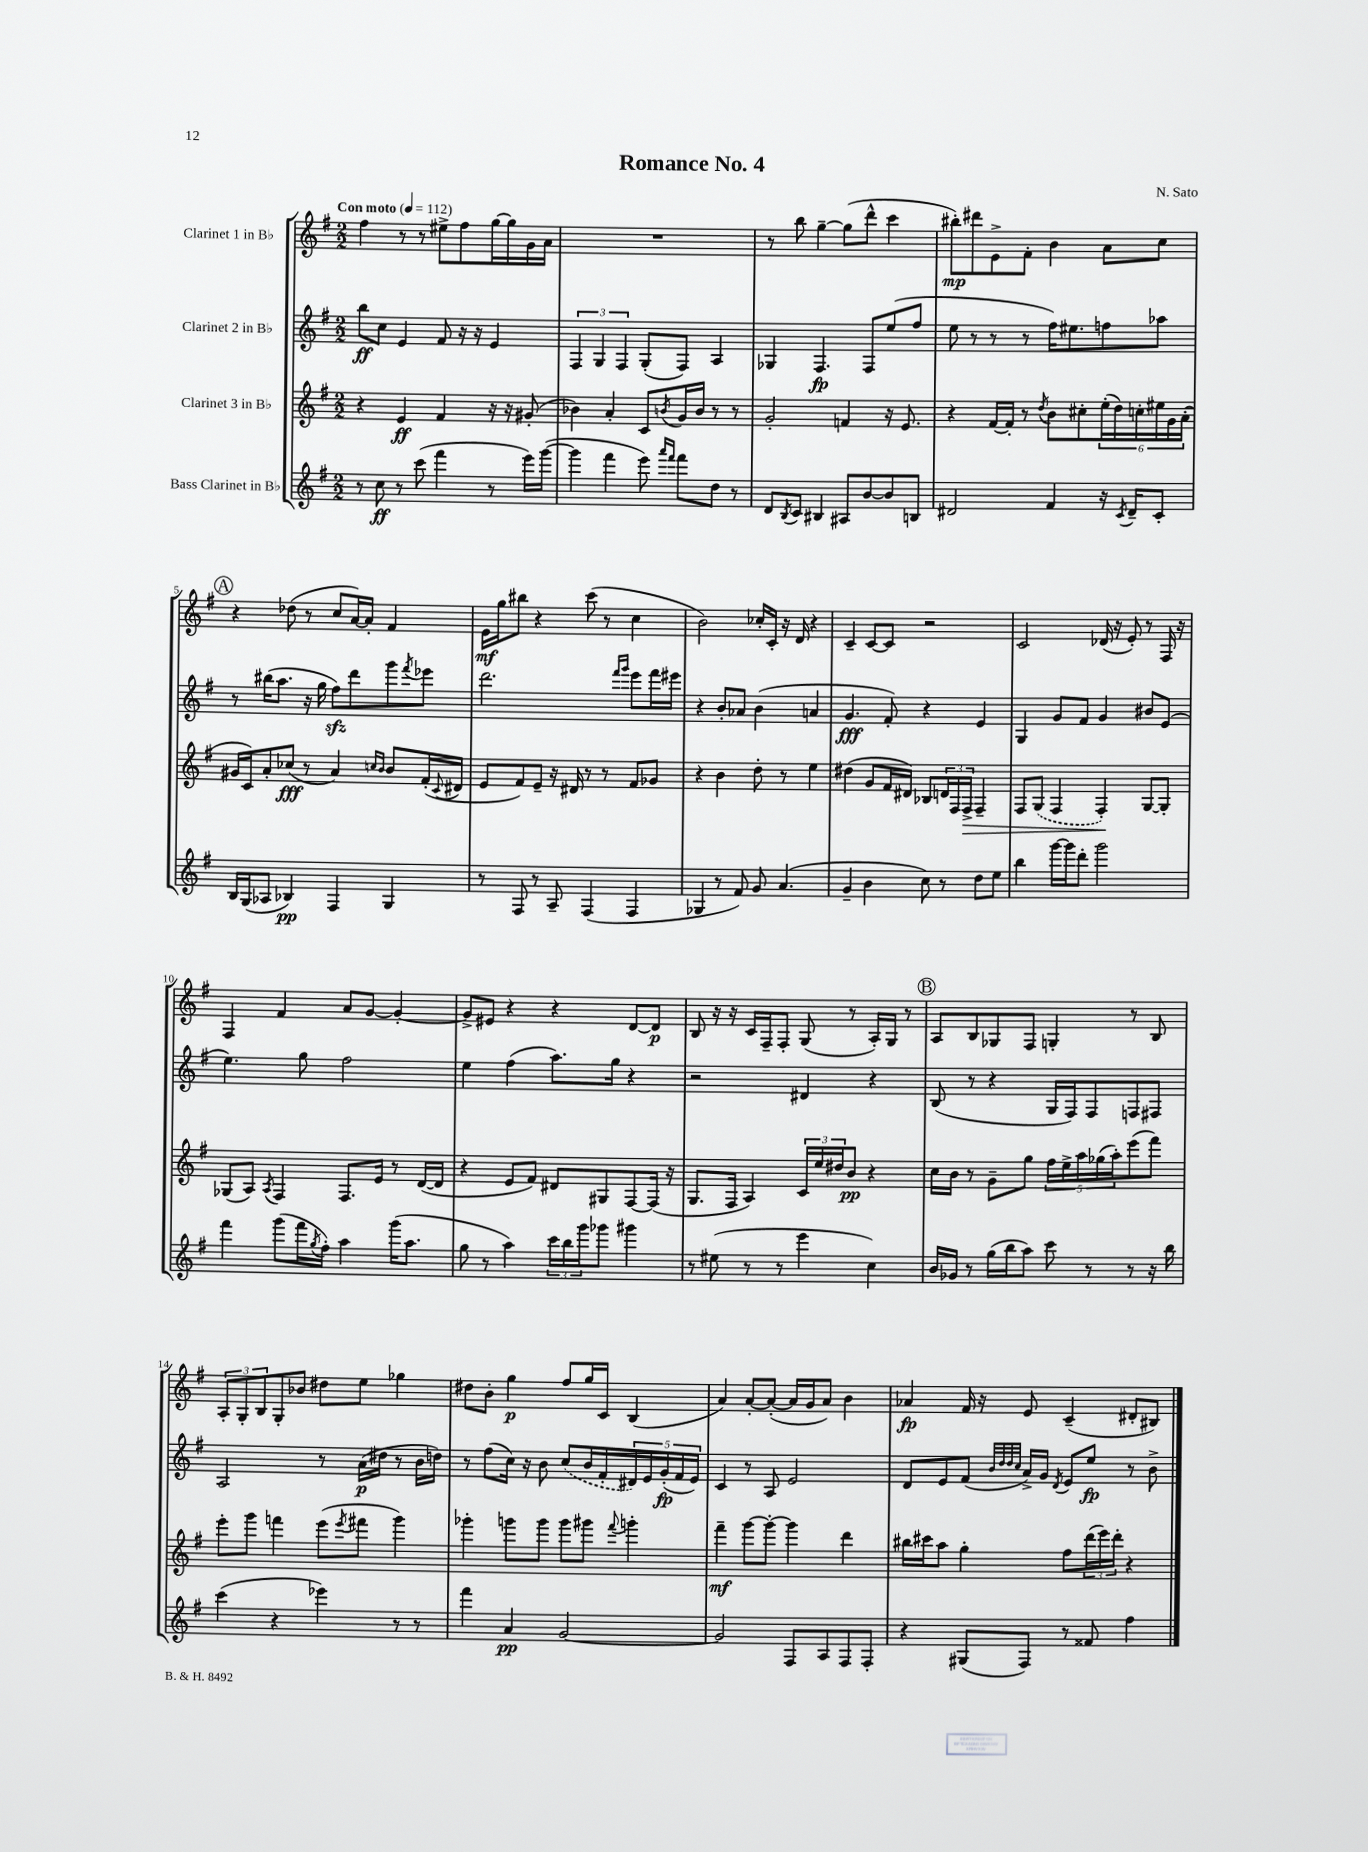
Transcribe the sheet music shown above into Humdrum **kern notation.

**kern	**dynam	**kern	**dynam	**kern	**dynam	**kern	**dynam
*part4	*part4	*part3	*part3	*part2	*part2	*part1	*part1
*staff4	*staff4	*staff3	*staff3	*staff2	*staff2	*staff1	*staff1
*I"Bass Clarinet in B♭	*	*I"Clarinet 3 in B♭	*	*I"Clarinet 2 in B♭	*	*I"Clarinet 1 in B♭	*
*clefG2	*	*clefG2	*	*clefG2	*	*clefG2	*
*k[f#]	*	*k[f#]	*	*k[f#]	*	*k[f#]	*
*M2/2	*	*M2/2	*	*M2/2	*	*M2/2	*
*MM112	*	*MM112	*	*MM112	*	*MM112	*
=1	=1	=1	=1	=1	=1	=1	=1
!	!	!	!	!	!	!LO:TX:a:B:t=Con moto	!
8r	.	4r	.	8bb\L	ff	4ff#\	.
8cc\	ff	.	.	8cc\J	.	.	.
8r	.	4e/	ff	4e/	.	8r	.
(8ccc\	.	.	.	.	.	8r	.
4fff#\	.	4f#/	.	8f#/	.	8ee#X^\L	.
.	.	.	.	16r	.	8ff#\	.
.	.	.	.	16r	.	.	.
8r	.	16r	.	4e/	.	[16gg\L	.
.	.	16r	.	.	.	16gg\]	.
16eee\LL)	.	(8g#X'/	.	.	.	16g\	.
([16ggg\JJ	.	.	.	.	.	16a\JJ	.
=2	=2	=2	=2	=2	=2	=2	=2
4ggg\]	.	4b-X\)	.	6F#/	.	1r	.
.	.	.	.	6G/	.	.	.
4fff#\	.	4a'/	.	.	.	.	.
.	.	.	.	6F#/	.	.	.
8eee\)	.	8c/L	.	(8G'/L	.	.	.
16qqaaa/LL	.	.	.	.	.	.	.
16qqfff#/JJ	.	8qbn/	.	.	.	.	.
8fff#\L	.	16g/L	.	8F#/J)	.	.	.
.	.	16b/JJ	.	.	.	.	.
8dd\J	.	8r	.	4A/	.	.	.
8r	.	8r	.	.	.	.	.
=3	=3	=3	=3	=3	=3	=3	=3
8d/L	.	2g'/	.	4G-X/	.	8r	.
8qB/	.	.	.	.	.	.	.
8c/J	.	.	.	.	.	8bb\	.
4B#X/	.	.	.	4.F#/	fp	[4gg~\	.
8A#X/L	.	4fn/	.	.	.	(8gg\L]	.
[8b/	.	.	.	8F#/L	.	8ddd^^\J	.
8b/]	.	16r	.	(8ee/	.	4ccc\	.
.	.	8.e/	.	.	.	.	.
8Bn/J	.	.	.	8ff#/J	.	.	.
=4	=4	=4	=4	=4	=4	=4	=4
2d#X/	.	4r	.	8ee\	.	8bb#X'\L)	mp
.	.	.	.	8r	.	8ddd#X\	.
.	.	[16f#/LL	.	8r	.	8e^\	.
.	.	16f#'/JJ]	.	.	.	.	.
.	.	8r	.	8r	.	8f#'\J	.
.	.	8qdd/	.	.	.	.	.
4f#/	.	8b\L	.	16ff#\KL)	.	4b\	.
.	.	.	.	8.ee#X\	.	.	.
.	.	8cc#X'\	.	.	.	.	.
16r	.	(24ee'\L	.	8ffn\	.	8a\L	.
.	.	24dd\)	.	.	.	.	.
8qc/	.	.	.	.	.	.	.
16d#~/KL	.	.	.	.	.	.	.
.	.	24ccn'\	.	.	.	.	.
8c'/J	.	24ee#X\	.	8aa-X\J	.	8cc\J	.
.	.	24g\	.	.	.	.	.
.	.	(24a'\JJ	.	.	.	.	.
!!LO:LB:g=z
!!LO:REH:place=s1:t=A
=5	=5	=5	=5	=5	=5	=5	=5
16B/LL	.	16g#X/LL	.	8r	.	4r	.
(16G/J	.	16c/J)	.	.	.	.	.
8A-X/J	.	8a'/	.	(16bb#X\KL	.	.	.
.	.	.	.	8.aa\J	.	.	.
4B-X/)	pp	(8cc-X/J	fff	.	.	(8dd-X\	.
.	.	8r	.	16r	.	8r	.
.	.	.	.	16gg\	.	.	.
4F#/	.	4a/)	.	8ff#zz\L)	.	8cc/L	.
.	.	.	.	8ddd\	.	[16a/L)	.
.	.	.	.	.	.	16a'/JJ]	.
.	.	16qqccn/LL	.	.	.	.	.
.	.	16qqb/JJ	.	.	.	.	.
4G/	.	8b/L	.	8ggg\	.	4f#/	.
.	.	.	.	8qfff#/	.	.	.
.	.	(16f#'/L	.	8eee-X\J	.	.	.
.	.	8qqc/	.	.	.	.	.
.	.	16d#X/JJ	.	.	.	.	.
=6	=6	=6	=6	=6	=6	=6	=6
8r	.	8e/L	.	2.ddd\	.	16e\LL	mf
.	.	.	.	.	.	16gg\J	.
8F#/	.	8f#/)	.	.	.	8bb#X\J	.
8r	.	8e~/J	.	.	.	4r	.
8A~/	.	16r	.	.	.	.	.
.	.	16d#X/	.	.	.	.	.
(4F#/	.	8r	.	.	.	(8ccc\	.
.	.	8r	.	.	.	8r	.
.	.	.	.	16qqfff#/LL	.	.	.
.	.	.	.	16qqggg/JJ	.	.	.
4F#/	.	8f#/L	.	8eee\L	.	4cc\	.
.	.	8g-X/J	.	16fff#\L	.	.	.
.	.	.	.	16eee#X\JJ	.	.	.
=7	=7	=7	=7	=7	=7	=7	=7
4G-X/	.	4r	.	4r	.	2b\)	.
8r	.	4b\	.	8b'/L	.	.	.
8f#/)	.	.	.	8a-X/J	.	.	.
8g/	.	8dd'\	.	(4b\	.	16cc-X'/LL	.
.	.	.	.	.	.	16c'/JJ	.
(4.a/	.	8r	.	.	.	16r	.
.	.	.	.	.	.	16d/	.
.	.	4ee\	.	4an/	.	4r	.
=8	=8	=8	=8	=8	=8	=8	=8
4g~/	.	(4dd#X\	.	4.g/	fff	4c~/	.
4b\	.	8g/L	.	.	.	[8c/L	.
.	.	16f#/L	.	8f#'/)	.	8c/J]	.
.	.	16d#X/JJ)	.	.	.	.	.
8cc\)	.	8B-X/L	.	4r	.	2r	.
8r	.	24dn/L	.	.	.	.	.
.	.	24F#/	.	.	.	.	.
!	!	!	!LO:HP:b	!	!	!	!
.	.	24F#^/JJ	>	.	.	.	.
8dd\L	.	4F#~/	.	4e/	.	.	.
8ee\J	.	.	.	.	.	.	.
=9	=9	=9	=9	=9	=9	=9	=9
4bb\	.	8F#/L	.	4G/	.	2c/	.
.	.	(8G/J	.	.	.	.	.
[16ggg\LL	.	4F#/	.	8g/L	.	.	.
16ggg\J]	.	.	.	.	.	.	.
8ddd'\J	.	.	.	8f#/J	.	.	.
2ggg\	.	4F#'/)	.	4g/	.	(16d-X/	.
.	.	.	.	.	.	16r	.
.	.	.	.	.	.	8e'/)	.
.	.	[8G/L	]	8b#X/L	.	8r	.
.	.	8G'/J]	.	(8e/J	.	16F#/	.
.	.	.	.	.	.	16r	.
!!LO:LB:g=z
=10	=10	=10	=10	=10	=10	=10	=10
4fff#\	.	(8G-X/L	.	4.ee\)	.	4F#/	.
.	.	8A/J)	.	.	.	.	.
.	.	8qA/	.	.	.	.	.
(8ggg\L	.	4F#/	.	.	.	4f#/	.
16fff#\L	.	.	.	8gg\	.	.	.
8qgg/	.	.	.	.	.	.	.
16ff#'\JJ)	.	.	.	.	.	.	.
4aa\	.	8.F#/L	.	2ff#\	.	8a/L	.
.	.	.	.	.	.	[8g/J	.
.	.	16e/Jk	.	.	.	.	.
(16ggg\KL	.	8r	.	.	.	4g'/_	.
8.aa\J	.	.	.	.	.	.	.
.	.	([16d/LL	.	.	.	.	.
.	.	16d/JJ]	.	.	.	.	.
=11	=11	=11	=11	=11	=11	=11	=11
8gg\	.	4r	.	4ee\	.	8g^/L]	.
8r	.	.	.	.	.	8e#X/J	.
4aa\)	.	8e/L	.	(4ff#\	.	4r	.
.	.	8f#/J)	.	.	.	.	.
24ccc\LL	.	8d#X/L	.	8.aa\L)	.	4r	.
24bb\	.	.	.	.	.	.	.
24ggg\J	.	.	.	.	.	.	.
8ggg-X\J	.	8G#X/	.	.	.	.	.
.	.	.	.	16gg\Jk	.	.	.
4ggg#X\	.	[8F#/	.	4r	.	[8d/L	.
.	.	(16F#/Jk]	.	.	.	8d/J]	p
.	.	16r	.	.	.	.	.
=12	=12	=12	=12	=12	=12	=12	=12
8r	.	8.G/L	.	2r	.	8B/	.
(8ee#X\	.	.	.	.	.	16r	.
.	.	16F#/Jk	.	.	.	16r	.
8r	.	4A/)	.	.	.	16c/LL	.
.	.	.	.	.	.	16F#~/J	.
8r	.	.	.	.	.	8F#'/J	.
4eee\	.	24c/LL	.	4d#X/	.	(8G/	.
.	.	24ee/	.	.	.	.	.
.	.	24dd#X/J	.	.	.	.	.
.	.	8b/J	pp	.	.	8r	.
4cc\)	.	4r	.	4r	.	16A'/LL)	.
.	.	.	.	.	.	16G/JJ	.
.	.	.	.	.	.	8r	.
!!LO:REH:place=s1:t=B
=13	=13	=13	=13	=13	=13	=13	=13
16b/LL	.	16cc\LL	.	(8B/	.	8A/L	.
16g-X/JJ	.	16b\JJ	.	.	.	.	.
8r	.	8r	.	8r	.	8B/	.
(16gg\LL	.	8g~\L	.	4r	.	8G-X/	.
16bb\J	.	.	.	.	.	.	.
8aa\J)	.	8gg\J	.	.	.	8F#/J	.
8ccc\	.	20ff#\LL	.	16G/LL	.	4Gn'/	.
.	.	20ee^\	.	.	.	.	.
.	.	.	.	16F#/J)	.	.	.
.	.	20aa\	.	.	.	.	.
8r	.	.	.	8F#/	.	.	.
.	.	(20gg-X\	.	.	.	.	.
.	.	20aa'\J)	.	.	.	.	.
8r	.	(8eee\	.	8Fn/	.	8r	.
16r	.	8fff#\J)	.	8F#X/J	.	8B/	.
16bb\	.	.	.	.	.	.	.
!!LO:LB:g=z
=14	=14	=14	=14	=14	=14	=14	=14
(4ccc\	.	8eee'\L	.	2A/	.	12A'/L	.
.	.	.	.	.	.	12G'/	.
.	.	8ggg\J	.	.	.	.	.
.	.	.	.	.	.	12B/	.
4r	.	4fffn\	.	.	.	8G'/	.
.	.	.	.	.	.	8b-X/J	.
4eee-X\)	.	(8eee\L	.	8r	.	8dd#X\L	.
.	.	8qeee/	.	.	.	.	.
.	.	8fff#X\J	.	(16a\LL	p	8ee\J	.
.	.	.	.	16dd#X\JJ	.	.	.
8r	.	4ggg\)	.	8r	.	4gg-X\	.
8r	.	.	.	16b\LL	.	.	.
.	.	.	.	16ddn\JJ)	.	.	.
=15	=15	=15	=15	=15	=15	=15	=15
4fff#\	.	4ggg-X'\	.	8r	.	8dd#X\L	.
.	.	.	.	(8ff#\L	.	8b'\J	.
4a/	pp	8gggn\L	.	16cc\Jk)	.	4gg\	p
.	.	.	.	16r	.	.	.
.	.	8ggg\J	.	8b\	.	.	.
[2g/	.	8ggg\L	.	(8cc/L	.	8ff#/L	.
.	.	8ggg#X\J	.	16b/L	.	16gg/L	.
.	.	.	.	16f#'/	.	16c/JJ	.
.	.	8qqfff#/	.	.	.	.	.
.	.	4gggn'\	.	20d#X/)	.	(4B/	.
.	.	.	.	20e/	.	.	.
.	.	.	.	(20g'/	fp	.	.
.	.	.	.	20f#/	.	.	.
.	.	.	.	20e/JJ)	.	.	.
=16	=16	=16	=16	=16	=16	=16	=16
2g/]	.	4fff#~\	mf	4c/	.	4a/)	.
.	.	[8ggg\L	.	8r	.	[8a'/L	.
.	.	8ggg'\J_	.	8A/	.	(8a'/J_	.
8F#/L	.	4ggg\]	.	2e/	.	16a/LL]	.
.	.	.	.	.	.	16g/J	.
8A/	.	.	.	.	.	8a/J)	.
8F#/	.	4ddd\	.	.	.	4b\	.
8F#'/J	.	.	.	.	.	.	.
=17	=17	=17	=17	=17	=17	=17	=17
4r	.	16bb#X\LL	.	8d/L	.	4a-X/	fp
.	.	16ccc#X\J	.	.	.	.	.
.	.	8aa\J	.	8e/	.	.	.
(8G#X/L	.	4gg'\	.	(8f#/J	.	16f#/	.
.	.	.	.	.	.	16r	.
.	.	.	.	32qqb/LLL	.	.	.
.	.	.	.	32qqdd/	.	.	.
.	.	.	.	32qqdd/	.	.	.
.	.	.	.	32qqcc/JJJ	.	.	.
8F#/J)	.	.	.	16a^/LL)	.	8e/	.
.	.	.	.	16g/JJ	.	.	.
.	.	.	.	8qd/	.	.	.
8r	.	8ff#\L	.	8e/L	.	(4c~/	.
8f##X/	.	(24ddd\L	.	8ee/J	fp	.	.
.	.	24eee\)	.	.	.	.	.
.	.	24ddd'\JJ	.	.	.	.	.
4ff#\	.	4r	.	8r	.	8d#X'/L	.
.	.	.	.	8b^\	.	8B#X/J)	.
==	==	==	==	==	==	==	==
*-	*-	*-	*-	*-	*-	*-	*-
